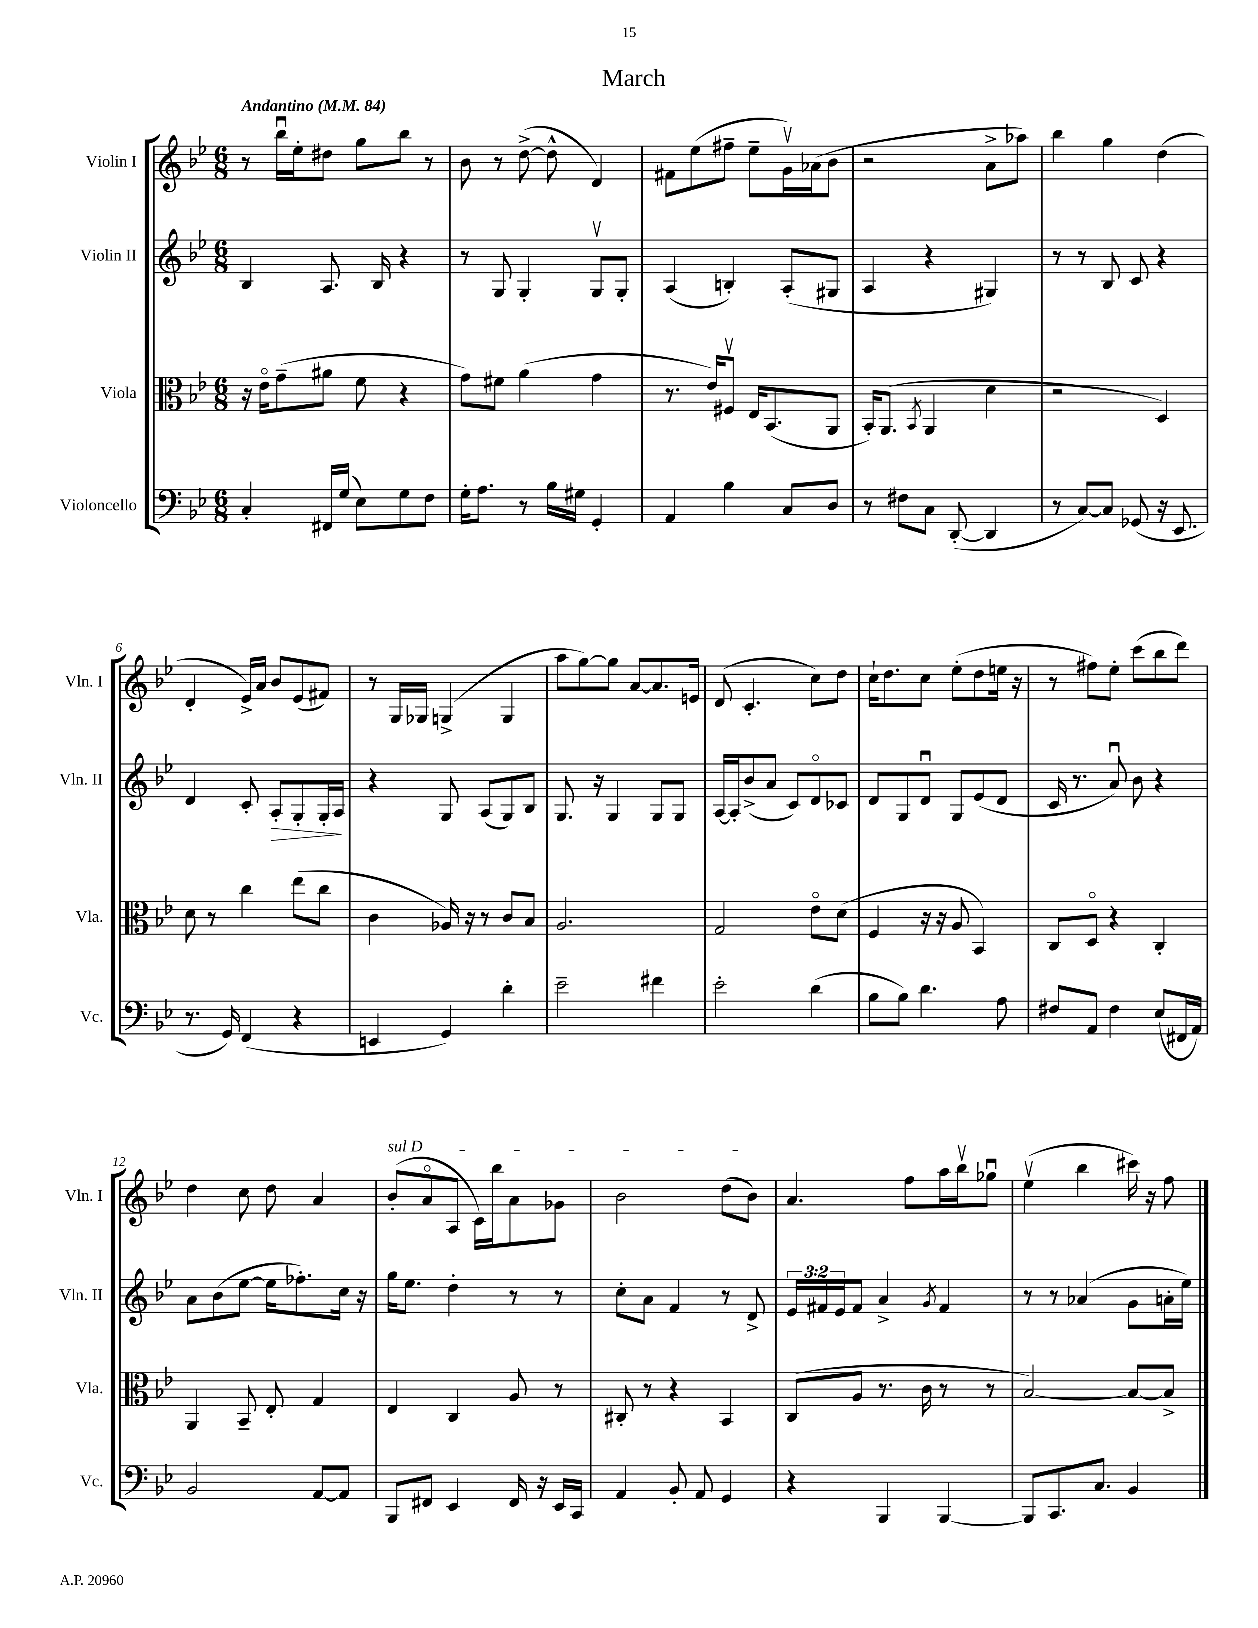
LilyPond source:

\header { title = "March" }
<<
\new StaffGroup <<
\new Staff = "s0" \with { instrumentName = "Violin I" shortInstrumentName = "Vln. I" } {
    \clef treble \key bes \major \numericTimeSignature \time 6/8 \tempo "Andantino" 4 = 84
    r8 bes''16\downbow ees''16-. dis''8 g''8 bes''8 r8 |
    bes'8 r8 d''8~->( d''8-^ d'4) |
    fis'8 ees''8( fis''8-- ees''8-- g'16\upbow) aes'16( bes'8 |
    r2 a'8-> aes''8) |
    bes''4 g''4 d''4( |
    d'4-. ees'16->) a'16 bes'8 ees'8( fis'8) |
    r8 g16 ges16 g4->( g4 |
    a''8 g''8~) g''8 a'8~ a'8. e'16 |
    d'8( c'4.-. c''8) d''8 |
    c''16-! d''8. c''8 ees''8-.( d''8 e''16 r16 |
    r8 fis''8) ees''8-. c'''8( bes''8 d'''8) |
    d''4 c''8 d''8 a'4 |
    \once \override TextSpanner.bound-details.left.text = \markup { \italic "sul D" } bes'8-.\startTextSpan( a'8\flageolet a8 c'16) bes''16 a'8 ges'8 |
    bes'2 d''8( bes'8\stopTextSpan) |
    a'4. f''8 a''16 bes''16\upbow ges''8\downbow |
    ees''4\upbow( bes''4 cis'''16) r16 f''8 \bar "|." |
}
\new Staff = "s1" \with { instrumentName = "Violin II" shortInstrumentName = "Vln. II" } {
    \clef treble \key bes \major \numericTimeSignature \time 6/8 \override Staff.TupletNumber.text = #tuplet-number::calc-fraction-text
    bes4 a8. bes16 r4 |
    r8 g8 g4-. g8\upbow g8-. |
    a4( b4-.) a8-.( gis8 |
    a4 r4 gis4) |
    r8 r8 bes8 c'8 r4 |
    d'4 c'8-. a8-.\> g8-. g16-. a16\! |
    r4 g8 a8( g8) bes8 |
    g8. r16 g4 g8 g8 |
    a16~ a16-. bes'8->( a'8 c'8) d'8\flageolet ces'8 |
    d'8 g8 d'8\downbow g8 ees'8( d'8 |
    c'16 r8. a'8\downbow) bes'8 r4 |
    a'8 bes'8( ees''8~ ees''16 fes''8.-.) c''16 r16 |
    g''16 ees''8. d''4-. r8 r8 |
    c''8-. a'8 f'4 r8 d'8-> |
    \tuplet 3/2 { ees'16 fis'16 ees'16 } fis'8 a'4-> \acciaccatura { g'8 } fis'4 |
    r8 r8 aes'4( g'8 a'16-. ees''16) \bar "|." |
}
\new Staff = "s2" \with { instrumentName = "Viola" shortInstrumentName = "Vla." } {
    \clef alto \key bes \major \numericTimeSignature \time 6/8
    r16 ees'16\flageolet g'8--( ais'8 f'8 r4 |
    g'8) fis'8 a'4( g'4 |
    r8. ees'16) fis8\upbow ees16 bes,8.( a,8 |
    bes,16-.) a,8.( \acciaccatura { bes,8 } a,4 d'4 |
    r2 d4) |
    d'8 r8 c''4 ees''8( c''8 |
    c'4 aes16) r16 r8 c'8 bes8 |
    a2. |
    g2 ees'8\flageolet d'8( |
    f4 r16 r16 a8 bes,4) |
    c8 d8\flageolet r4 c4-. |
    a,4 bes,8-- ees8-. g4 |
    ees4 c4 a8 r8 |
    cis8-. r8 r4 bes,4 |
    c8( a8 r8. c'16 r8 r8 |
    bes2~) bes8~ bes8-> \bar "|." |
}
\new Staff = "s3" \with { instrumentName = "Violoncello" shortInstrumentName = "Vc." } {
    \clef bass \key bes \major \numericTimeSignature \time 6/8
    c4-. fis,16 g16( ees8) g8 f8 |
    g16-. a8. r8 bes16 gis16 g,4-. |
    a,4 bes4 c8 d8 |
    r8 fis8 c8 d,8~-.( d,4 |
    r8 c8~) c8 ges,8( r16 ees,8. |
    r8. g,16) f,4( r4 |
    e,4 g,4) d'4-. |
    ees'2-- fis'4 |
    ees'2-. d'4( |
    bes8 bes8) d'4. a8 |
    fis8 a,8 fis4 ees8( fis,16 a,16) |
    bes,2 a,8~ a,8 |
    bes,,8 fis,8 ees,4 fis,16 r16 ees,16 c,16 |
    a,4 bes,8-. a,8 g,4 |
    r4 bes,,4 bes,,4~ |
    bes,,8 c,8. c8. bes,4 \bar "|." |
}
>>
>>
